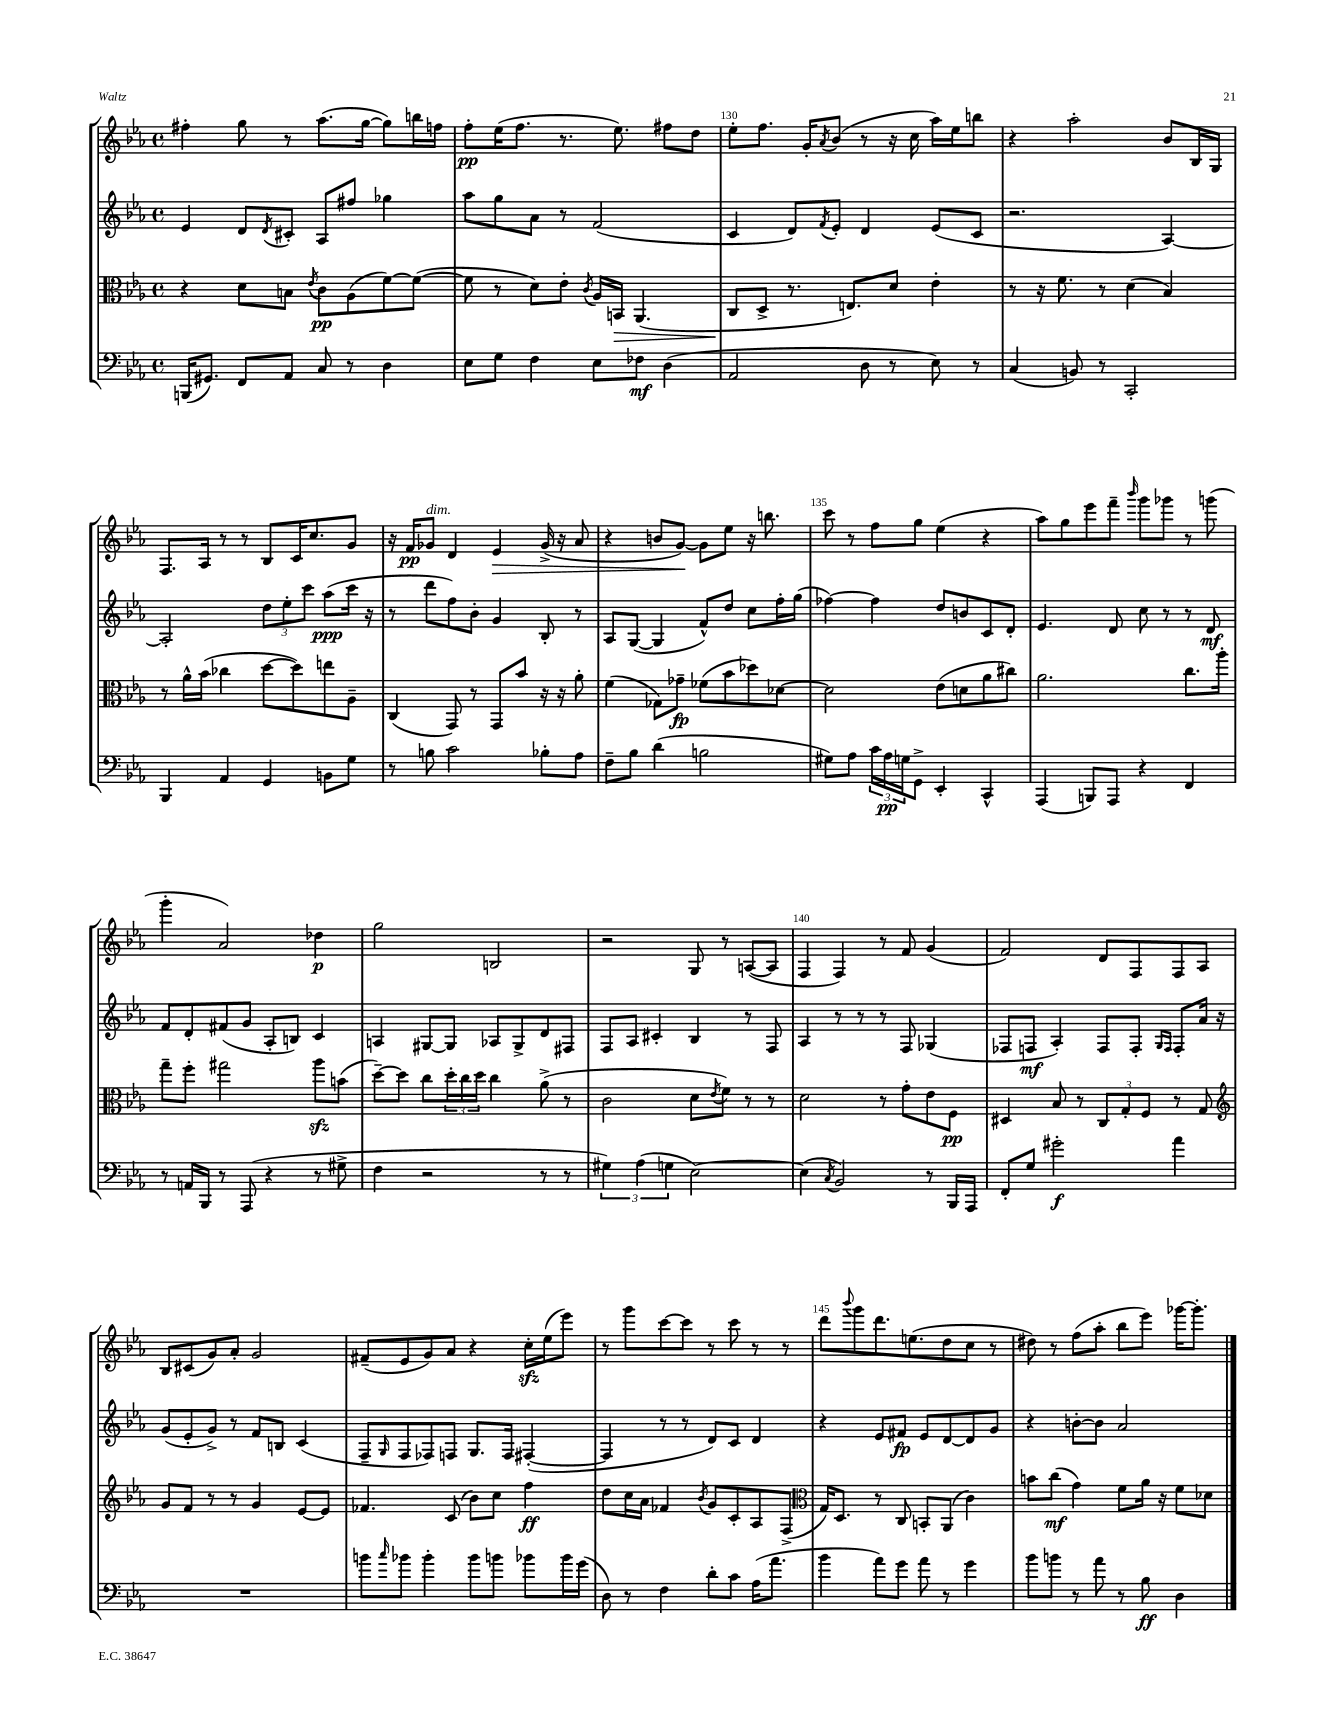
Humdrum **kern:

**kern	**kern	**kern	**kern
*staff4	*staff3	*staff2	*staff1
*clefF4	*clefC3	*clefG2	*clefG2
*k[b-e-a-]	*k[b-e-a-]	*k[b-e-a-]	*k[b-e-a-]
*M4/4	*M4/4	*M4/4	*M4/4
*met(c)	*met(c)	*met(c)	*met(c)
(16BBB	4r	4e-	4ff#'
8.GG#)	.	.	.
8FF	8d	8d	8gg
.	.	8qd	.
8AA-	8B	8c#'	8r
.	8qe-	.	.
8C	8c	8A-	(8.aa-
8r	(8A-	8ff#	.
.	.	.	[16gg
4D	[8f)	4gg-	8gg])
.	(8f_	.	16bb
.	.	.	16ff
=	=	=	=
8E-	8f]	8aa-	8ff'
8G	8r	8gg	(16ee-
.	.	.	8.ff
4F	8d)	8a-	.
.	8e-'	8r	8.r
.	8qc	.	.
8E-	16A-	(2f	.
.	16BB	.	8.ee-)
8F-	(4.AA-	.	.
(4D	.	.	8ff#
.	.	.	8dd
=	=	=	=
2AA-	8C	4c	8ee-'
.	8D^	.	8.ff
.	8.r	8d)	.
.	.	.	16g'
.	.	8qf	8qa-
.	.	8e-'	(8b-
.	8.E)	.	.
8D	.	4d	8r
8r	8d	.	16r
.	.	.	16cc
8E-)	4e-'	(8e-	16aa-)
.	.	.	16ee-
8r	.	8c	8bb
=	=	=	=
(4C	8r	2.r	4r
.	16r	.	.
.	8.f	.	.
8BB)	.	.	2aa-'
8r	8r	.	.
2CC'	(4d	.	.
.	4B-)	[4A-)	8b-
.	.	.	16B-
.	.	.	16G
=	=	=	=
4BBB-	8r	2A-']	8.F
.	16a-^^	.	.
.	(16b-	.	16A-
4AA-	4cc-	.	8r
.	.	.	8r
4GG	[8dd	12dd	8B-
.	.	12ee-'	.
.	8dd])	.	16c
.	.	12ccc	.
.	.	.	8.cc
8BB	8ee	(8aa-	.
8G	8A-~	16ccc	8g
.	.	16r	.
=	=	=	=
8r	(4C	8r	16r
.	.	.	16f
8B	.	8ddd	8g-
2c	8GG)	8ff)	4d
.	8r	8b-'	.
.	8GG	4g	4e-
.	8b-	.	.
8B-'	16r	8B-'	(16g-^
.	16r	.	16r
8A-	8a-'	8r	8a-
=	=	=	=
8F~	(4f	8A-	4r
8B-	.	([8G	.
(4d	8G-)	4G]	8b
.	8g-~	.	[8g)
2B	(8f-	8f^^)	8g]
.	8b-	8dd	8ee-
.	8dd-)	8cc	16r
.	.	.	8.bb
.	[8d-	16ff'	.
.	.	(16gg	.
=	=	=	=
8G#)	2d-]	[4ff-)	8ccc
8A-	.	.	8r
24c	.	4ff-]	8ff
24A-	.	.	.
24G	.	.	.
8GG^	.	.	8gg
4EE-'	(8e-	8dd	(4ee-
.	8d	8b	.
4CC^^	8a-	8c	4r
.	8cc#)	8d'	.
=	=	=	=
(4AAA-	2.a-	4.e-	8aa-)
.	.	.	8gg
8BBB)	.	.	8eee-
8AAA-	.	8d	8fff~
.	.	.	16qqbbb-
4r	.	8cc	8ggg
.	.	8r	8ggg-
4FF	8.cc	8r	8r
.	.	8d	(8ggg
.	16aa-'	.	.
=	=	=	=
8r	8gg~	8f	4ggg'
16AA	8ff'	8d'	.
16BBB-	.	.	.
8r	2gg#	(8f#	2a-)
(8AAA-	.	8g	.
4r	.	8A-'	.
.	.	8B)	.
8r	8aa-	4c	4dd-
8G#^	(8b	.	.
=	=	=	=
4F	[8dd~)	4A	2gg
.	8dd]	.	.
2r	8cc	[8G#	.
.	24dd'	8G#]	.
.	24cc	.	.
.	24dd	.	.
.	4cc	8A-	2B
.	.	8G#^	.
8r	(8a-^	8d	.
8r	8r	8F#	.
=	=	=	=
6G#)	2c	8F	2r
.	.	8A-	.
(6A-	.	.	.
.	.	4c#'	.
6G	.	.	.
[2E-)	8d	4B-	8G
.	8qe-	.	.
.	8f)	.	8r
.	8r	8r	([8A
.	8r	8F	8A]
=	=	=	=
(4E-]	2d	4A-	4F
8qC	.	.	.
2BB-)	.	8r	4F)
.	.	8r	.
.	8r	8r	8r
.	8g'	8F	8f
8r	8e-	(4G-	(4g
16BBB-	8F	.	.
16AAA-	.	.	.
=	=	=	=
8FF'	4D#	8F-	2f)
8G	.	8F	.
2g#'	8B-	4A-')	.
.	8r	.	.
.	12C	8F	8d
.	12G'	.	.
.	.	8F'	8F
.	12F	.	.
.	.	16qqG	.
.	.	16qqF	.
4a-	8r	8F'	8F
.	8G	16a-	8A-
.	.	16r	.
=	=	=	=
*	*clefG2	*	*
1r	8g	(8g	8B-
.	8f	8e-'	(8c#
.	8r	8g^)	8g)
.	8r	8r	8a-'
.	4g	8f	2g
.	.	8B	.
.	[8e-	(4c	.
.	8e-]	.	.
=	=	=	=
8b	4.f-	8F~	(8f#~
16qqcc	.	16qqG	.
8b-	.	8F	8e-
4b-'	.	8F-)	8g)
.	(8c	8F	8a-
8b-	8b-)	8.G	4r
8b	8cc	.	.
.	.	16F	.
8b-	4ff	([4F#'	16cc'
.	.	.	(16ee-
16b-	.	.	8eee-)
(16g	.	.	.
=	=	=	=
8D)	8dd	4F#]	8r
8r	16cc	.	8ggg
.	16a-	.	.
4F	4f-	8r	[8ccc
.	.	8r	8ccc]
.	8qb-	.	.
8d'	8g	8d)	8r
8c	8c'	8c	8ccc
(16A-	8A-	4d	8r
8.a-	.	.	.
.	(8F^	.	8r
=	=	=	=
*	*clefC3	*	*
4b-	16G)	4r	8ddd
.	8.D	.	.
.	.	.	8qqbbb-
.	.	.	8ggg
8a-)	8r	8e-	8.ddd
8g	8C	8f#	.
.	.	.	(8.ee
8a-	8BB'	8e-	.
8r	(8AA-	[8d	8dd
4g	4c)	8d]	8cc
.	.	8g	8r
=	=	=	=
8b-	8b	4r	8dd#)
8b	(8cc	.	8r
8r	4g)	[8b'	(8ff
8a-	.	8b]	8aa-'
8r	8f	2a-	8bb-
8B-	16a-	.	8eee-)
.	16r	.	.
4D	8f	.	[16ggg-
.	.	.	8.ggg-']
.	8d-	.	.
==	==	==	==
*-	*-	*-	*-
